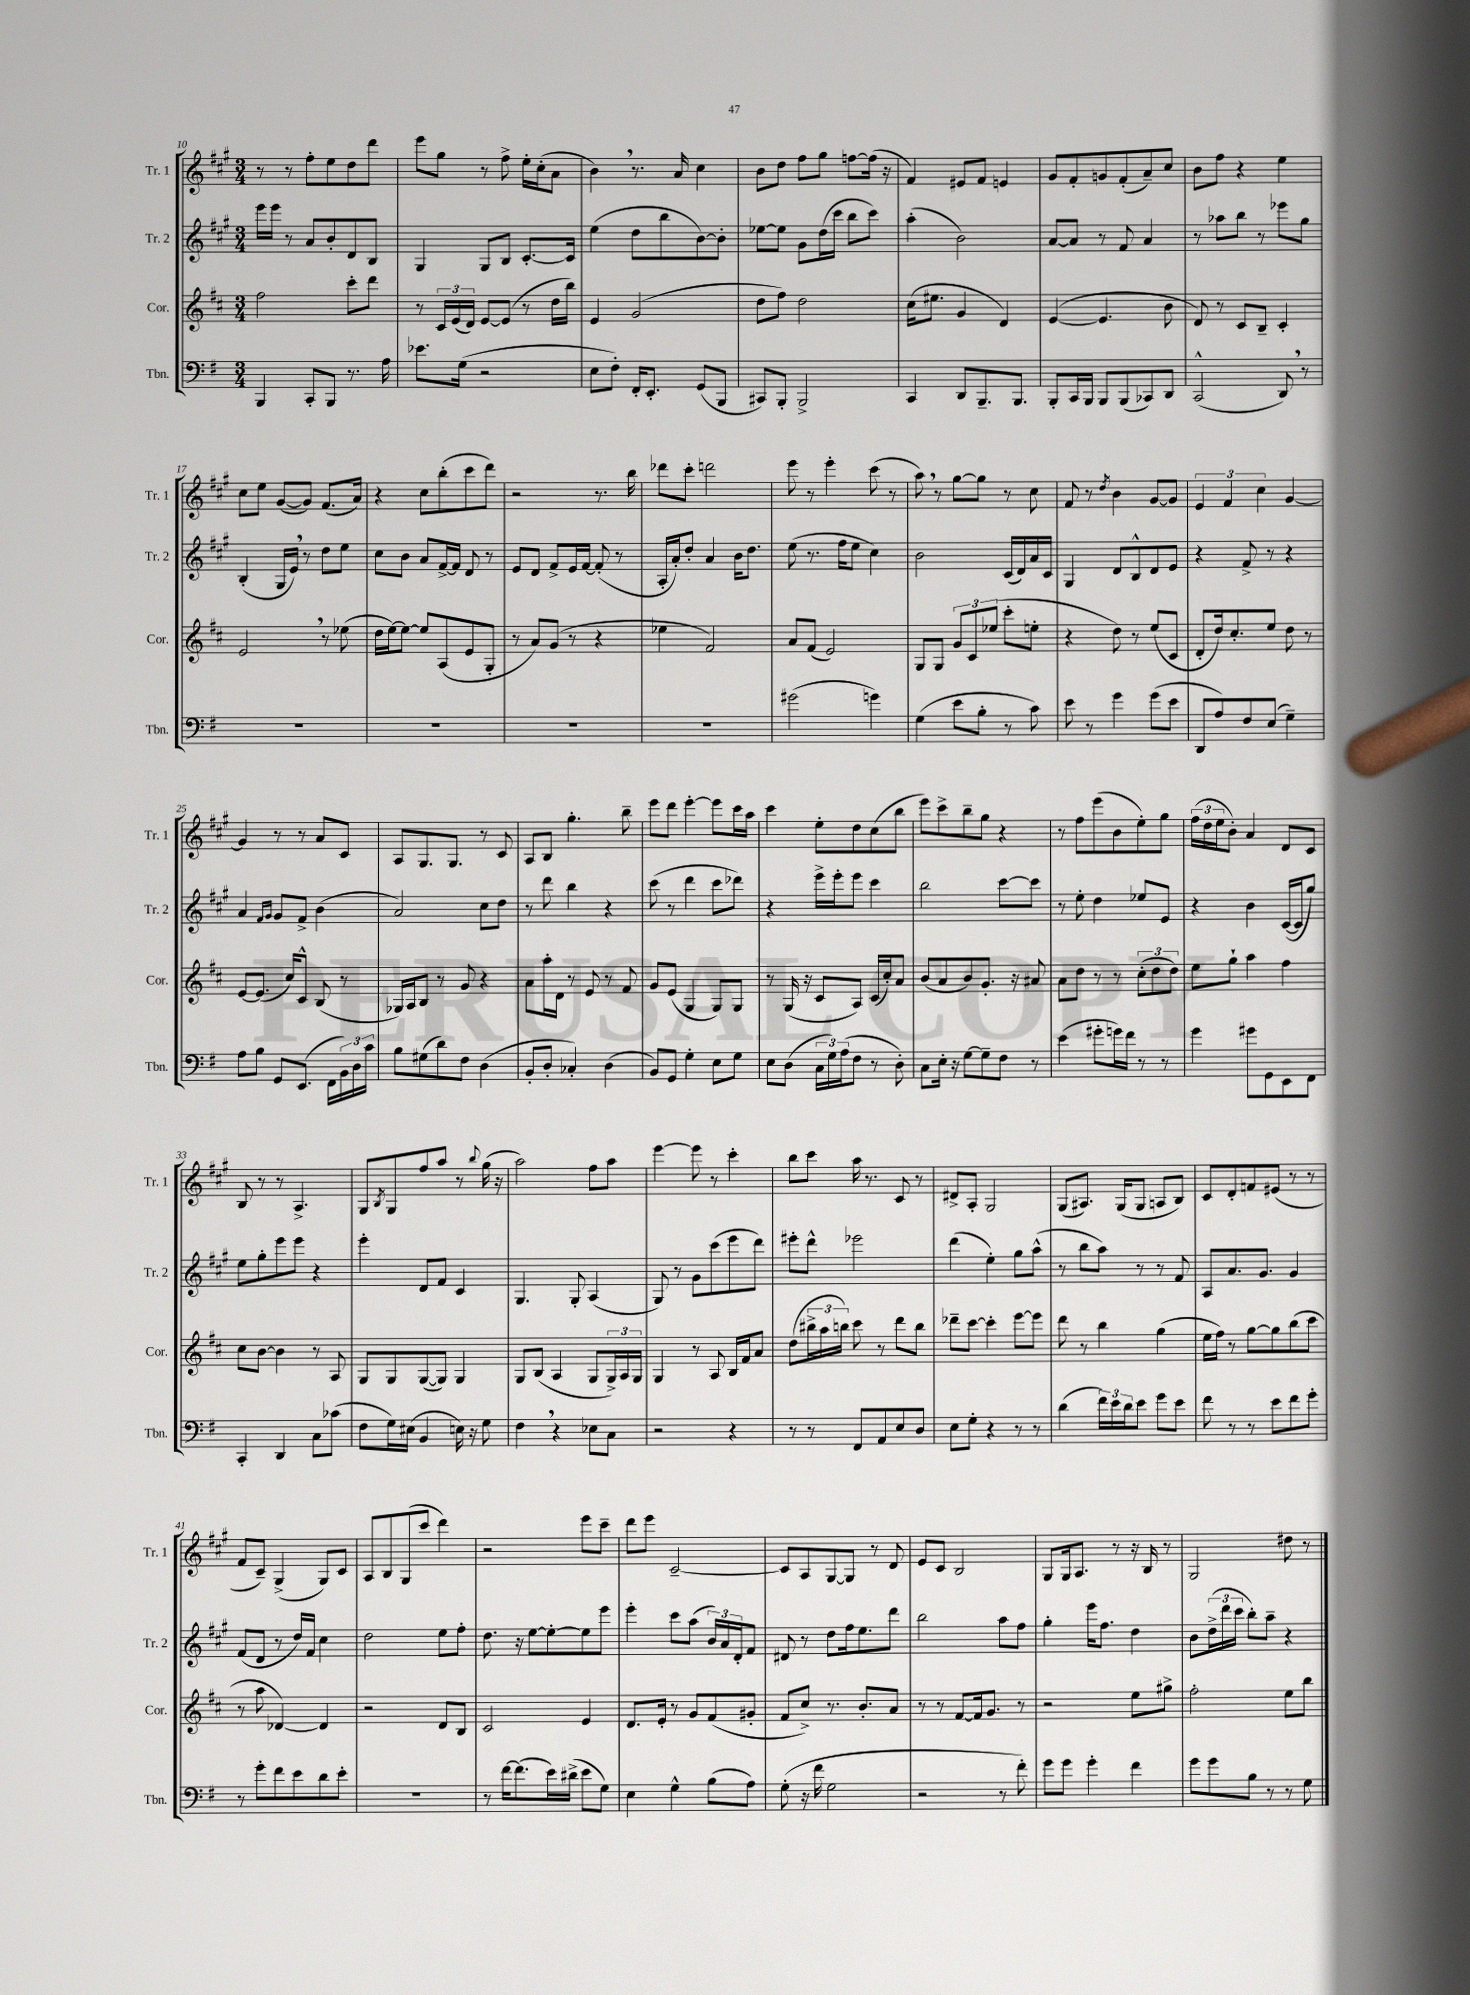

**kern	**kern	**kern	**kern
*staff4	*staff3	*staff2	*staff1
*clefF4	*clefG2	*clefG2	*clefG2
*k[f#]	*k[f#c#]	*k[f#c#g#]	*k[f#c#g#]
*M3/4	*M3/4	*M3/4	*M3/4
4BBB	2ff#	16eee	8r
.	.	16eee	.
.	.	8r	8r
8CC'	.	8a	8ff#'
8BBB	.	8b'	8ee
8.r	8ccc#'	8d	8dd
.	8ddd	8B	8ddd
16A	.	.	.
=	=	=	=
8.e-	8r	4G#	8eee
.	24c#	.	8gg#
.	(24e	.	.
(16G	.	.	.
.	24d)	.	.
2r	[8e	8G#	8r
.	(8e]	8B	8ff#^
.	8r	[8.c#'	16ee'
.	.	.	(16cc#'
.	16dd	.	8a
.	16bb)	16c#]	.
=	=	=	=
8E	4e	(4ee	4b)
8F#')	.	.	.
16FF#'	(2g	8dd	8.r
8.EE'	.	.	.
.	.	8bb	.
.	.	.	16a
(8GG	.	[8b)	4cc#
8BBB	.	8b']	.
=	=	=	=
8CC#)	8dd	[8ee-	8b
8BBB'	8ff#)	8ee-]	8dd
2BBB^	2dd	8g#	8ff#
.	.	(16dd	8gg#
.	.	16ccc#	.
.	.	8bb	[8ff
.	.	8ccc#)	(16ff]
.	.	.	16r
=	=	=	=
4CC	(16cc#	(4aa'	4f#)
.	8.ee#	.	.
8DD	4g	2b)	8e#
8.BBB~	.	.	8f#
.	4d)	.	4e
8.BBB	.	.	.
=	=	=	=
8BBB'	([4e	[8a	8g#
16CC	.	8a]	8f#'
16BBB	.	.	.
8BBB	4.e]	8r	8g
(8BBB	.	8f#	(8f#'
8CC-)	.	4a	8a~)
8DD	8b	.	8cc#
=	=	=	=
(2CC^^	8d)	8r	8b
.	8r	8aa-	8ff#
.	8c#	8bb	4r
.	8B~	8r	.
8DD)	4c#'	8eee-	4ee
8r	.	8gg#	.
=	=	=	=
2.r	2e	(4B'	8cc#
.	.	.	8ee
.	.	16G#	([8g#
.	.	16e)	.
.	.	8r	8g#])
.	8r	8dd	(8.f#
.	(8ee-	8ee	.
.	.	.	16a)
=	=	=	=
2.r	16dd	8cc#	4r
.	[16ee)	.	.
.	8ee_	8b	.
.	8ee]	8a	8cc#
.	(8A	[16f#^	(8bb'
.	.	16f#]	.
.	8e	8d	8ccc#
.	8G'	8r	8ddd)
=	=	=	=
2.r	8r	8e	2r
.	8a)	8d	.
.	(8g	8f#^	.
.	8r	16e	.
.	.	[16f#	.
.	4r	(8f#']	8.r
.	.	8r	.
.	.	.	16bb
=	=	=	=
2.r	4ee-	16A'	8ddd-
.	.	16a')	.
.	.	8dd'	8ccc#'
.	2f#)	4a	2ddd
.	.	16b	.
.	.	8.dd	.
=	=	=	=
(2g#	8a	(8ee	8eee
.	(8f#	8.r	8r
.	2e)	.	4eee'
.	.	16ff#	.
.	.	8ee	.
4g)	.	4cc#)	(8ccc#
.	.	.	8r
=	=	=	=
(4G	8G	2b	8aa)
.	8G	.	8r
8e	12g	.	[8gg#
.	12c#	.	.
8B'	.	.	8gg#]
.	(12ee-	.	.
8r	8ccc#'	(16c#	8r
.	.	16d)	.
8c)	8ee'	16a	8cc#
.	.	16c#	.
=	=	=	=
8e	4r	4G#	8f#
8r	.	.	8r
.	.	.	8qdd
4g	8dd)	8d	4b
.	8r	8B^^	.
(8g	(8ee	8d	[8g#
8e	8c#	8e	8g#]
=	=	=	=
8DD	8d'	4r	6e
8A)	16dd)	.	.
.	.	.	6f#
.	8.cc#'	.	.
8F#	.	8f#^	.
.	.	.	6cc#
(8E	8ee	8r	.
4G~)	8dd	4r	[4g#
.	8r	.	.
=	=	=	=
8A	[8e	4a	4g#]
8B	(8.e]	.	.
.	.	16qqf#	.
.	.	16qqg#	.
8GG	.	8g#	8r
.	16cc#)	.	.
(8.EE	8c#^^	8f#^	8r
.	(8B	(4b	8a
16FF#	.	.	.
24BB)	8r	.	8c#
24D	.	.	.
24c	.	.	.
=	=	=	=
8B	16G-)	2a)	8A
.	16A	.	.
(8G#	8B	.	8.G#
8d)	8r	.	.
.	.	.	8.G#
8F#	8g	.	.
(4D	4r	8cc#	8r
.	.	8dd	8c#
=	=	=	=
8BB'	8a	8r	8A
8D'	16aa'	8ddd	8B
.	16d	.	.
4C-')	8r	4bb	4.gg#'
.	8e	.	.
(4D	8r	4r	.
.	8f#	.	8bb~
=	=	=	=
8BB)	8g	(8ccc#	8eee
8GG	(8e	8r	8ddd
4G'	4G	4ddd	[4eee'
8E	8G)	8ccc#	8eee]
8G	8G	8ddd-)	16ccc#
.	.	.	16aa
=	=	=	=
8E	8r	4r	4ccc#
(8D	(16G	.	.
.	16r	.	.
24C	8c#	16eee^	8ee'
24G)	.	.	.
.	.	16eee'	.
(24A	.	.	.
8F#	8A)	8eee	8dd
8r	(16c#	4ccc#	(8cc#
.	16cc#')	.	.
8D')	8a	.	8bb
=	=	=	=
8C	(8b	2bb	8eee)
16E'	8a	.	8ccc#^
16r	.	.	.
[8G	8b)	.	8bb~
8G~]	8.g'	.	8gg#
8F#	.	[8ccc#	4r
.	16r	.	.
8r	8a#	8ccc#]	.
=	=	=	=
(4e	8a	8r	8r
.	8dd	8ee'	8ff#
8g#'	8r	4dd	(8eee
16g)	8r	.	8b
16f#	.	.	.
8r	(12cc#'	8ee-	8ee')
.	12dd	.	.
8r	.	8e	8gg#
.	12dd)	.	.
=	=	=	=
4g	8ee	4r	(24ff#
.	.	.	24dd
.	.	.	24ee
.	8gg`	.	8b')
8g#	4aa	4b	4a
8GG	.	.	.
8EE	4ff#	([16c#	8d
.	.	16c#]	.
8FF#	.	8gg#)	8c#
=	=	=	=
4CC'	8cc#	8ee	8B
.	[8b	8gg#'	8r
4DD	4b]	8eee	8r
.	.	8eee	4.A^
8C	8r	4r	.
(8c-	8A	.	.
=	=	=	=
8F#	8G	4eee'	8G#
.	.	.	8qB
16G)	8G	.	8G#
(16E#	.	.	.
4BB	([8G	8d	8ff#
.	8G])	8f#	8aa
16E)	4G	4c#	8r
16r	.	.	.
.	.	.	8qqbb
8G	.	.	(16gg#
.	.	.	16r
=	=	=	=
4F#	8G	4.G#	2aa)
.	(8B	.	.
4r	4A	.	.
.	.	8G#'	.
8E-	8G	(4A	8ff#
8C	24G^)	.	8aa
.	24A	.	.
.	24G	.	.
=	=	=	=
2r	4G	8G#)	[4eee
.	.	8r	.
.	8r	8g#	8eee]
.	8A	(8ccc#	8r
4r	16B	8eee	4ccc#'
.	16f#	.	.
.	8a	8ddd)	.
=	=	=	=
8r	(8dd	8eee#'	8bb
8r	24bb#^	8ddd^^	8ccc#
.	24aa	.	.
.	24bb)	.	.
8FF#	8ccc#	2eee-	16aa
.	.	.	8.r
8AA	8r	.	.
8E	8ddd	.	8c#
8D	8bb	.	8r
=	=	=	=
8E	8ddd-~	(4ddd	8d#^
8G'	[8ccc#	.	8A'
4r	4ccc#']	4ee')	2G#
8r	[8eee	8gg#	.
8r	8eee]	(8aa^^	.
=	=	=	=
(4d	8ddd	8r	(8G#
.	8r	8bb	8.A#)
24f#)	4bb	8aa)	.
24e	.	.	.
.	.	.	(16G#
24d	.	.	.
8e	.	8r	8G#
8g	(4gg	8r	8A
8e	.	8f#	8B)
=	=	=	=
8f#	16ee	8A	8c#
.	16ff#)	.	.
8r	8r	8.a	8d'
8r	[8gg	.	8f
.	.	8.g#	.
8e	8gg]	.	(8e#
8f#	(8bb	4g#	8r
8g'	8ccc#	.	8r
=	=	=	=
8r	8r	(8f#	8f#
8g'	8aa	8d	8c#~)
8f#	[4d-)	8r	(4G#^
8e	.	16dd)	.
.	.	16f#	.
8d	4d-]	4cc#	8G#)
8e'	.	.	8c#
=	=	=	=
2.r	2r	2dd	8A
.	.	.	8B
.	.	.	(8G#
.	.	.	8ccc#
.	8d	8ee	4ddd)
.	8B	8ff#'	.
=	=	=	=
8r	2c#	8.dd	2r
[16f#	.	.	.
(8.f#]	.	16r	.
.	.	[8ee	.
16e)	.	8ee'_	.
(16d#^	.	.	.
8e	4e	8ee]	8eee
8G)	.	8eee	8ccc#~
=	=	=	=
4E	8.d	4eee'	8ddd
.	.	.	8eee
.	16e'	.	.
4G^^	8r	8ccc#	[2c#~
.	8g	(8aa	.
(8B	(8f#	24b)	.
.	.	24a	.
.	.	24d'	.
8A)	8g#'	8f#	.
=	=	=	=
(8G'	8f#	8d#	8c#]
16r	8cc#^)	8r	8A
16f#	.	.	.
2G	8.r	8dd	[8G#
.	.	16ff#	8G#]
.	8.b'	8.ee	.
.	.	.	8r
.	8a	8ddd	8d
=	=	=	=
2r	8r	2bb	8e
.	8r	.	8c#
.	[8f#	.	2B
.	16f#]	.	.
.	8.g	.	.
8r	.	8aa	.
8f#')	8r	8ff#	.
=	=	=	=
8g	2r	4gg#'	8G#
8g	.	.	16G#
.	.	.	8.A
4g'	.	16eee	.
.	.	8.ff#	.
.	.	.	8r
4f#	8ee	4dd	16r
.	.	.	16B
.	8gg#^	.	8r
=	=	=	=
8g	2ff#'	8b	2G#
8g	.	(24dd^	.
.	.	24ddd	.
.	.	24ccc#	.
8B	.	8bb')	.
8r	.	8aa~	.
8r	8ee	4r	8dd#
8G	8bb	.	8r
==	==	==	==
*-	*-	*-	*-
